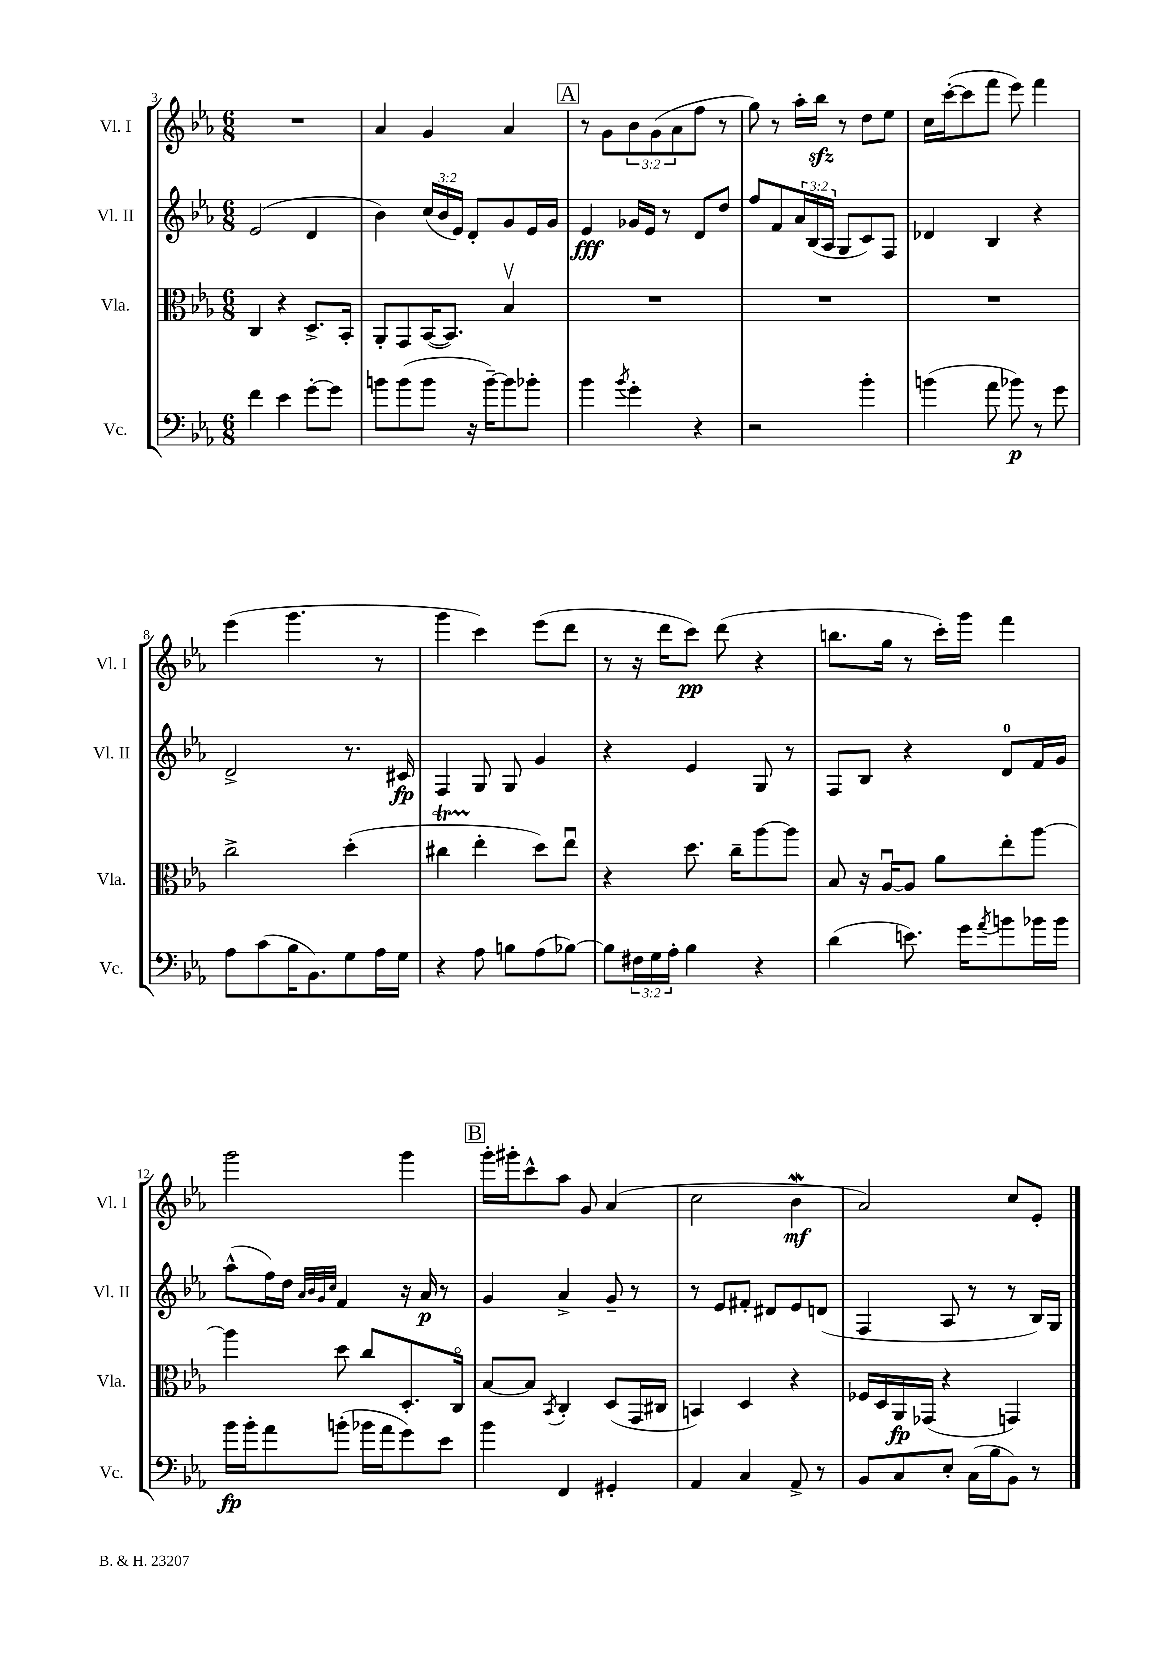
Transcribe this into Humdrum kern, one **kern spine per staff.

**kern	**kern	**kern	**kern
*staff4	*staff3	*staff2	*staff1
*clefF4	*clefC3	*clefG2	*clefG2
*k[b-e-a-]	*k[b-e-a-]	*k[b-e-a-]	*k[b-e-a-]
*M6/8	*M6/8	*M6/8	*M6/8
4f	4C	(2e-	2.r
4e-	4r	.	.
[8g'	8.D^	4d	.
8g]	.	.	.
.	16BB-'	.	.
=	=	=	=
8b	8AA-'	4b-)	4a-
(8b	8GG	.	.
8b	([16BB-	(24cc	4g
.	.	24b-	.
.	8.BB-])	.	.
.	.	24e-)	.
16r	.	8d'	.
[16b~)	.	.	.
8b]	4B-v	8g	4a-
8b-'	.	16e-	.
.	.	16g	.
=	=	=	=
4b-	2.r	4e-	8r
.	.	.	8g
8qb-	.	.	.
4g'	.	16g-	12b-
.	.	16e-	.
.	.	.	(12g
.	.	8r	.
.	.	.	12a-
4r	.	8d	8ff
.	.	8dd	8r
=	=	=	=
2r	2.r	8ff	8gg)
.	.	8f	8r
.	.	24a-	16aa-'
.	.	(24B-	.
.	.	.	16bb-
.	.	24A-	.
.	.	8G	8r
4b-'	.	8c)	8dd
.	.	8F	8ee-
=	=	=	=
(4b	2.r	4d-	16cc
.	.	.	([16ccc'
.	.	.	8ccc]
8a-	.	4B-	8fff
8b-)	.	.	8eee-)
8r	.	4r	4fff
8g	.	.	.
=	=	=	=
8A-	2cc^	2d^	(4eee-
(8c	.	.	.
16B-	.	.	4.ggg
8.BB-)	.	.	.
8G	(4dd'	8.r	.
16A-	.	.	8r
16G	.	16c#	.
=	=	=	=
4r	4cc#	4F	4ggg
8A-	4ee-'	8G	4ccc)
8B	.	8G	.
(8A-	8dd)	4g	(8eee-
[8B-)	8ee-u	.	8ddd
=	=	=	=
8B-]	4r	4r	8r
24F#	.	.	16r
24G	.	.	.
.	.	.	16ddd
24A-'	.	.	.
4B-	8.dd	4e-	8ccc)
.	.	.	(8ddd
.	16cc~	.	.
4r	[8aa-	8G	4r
.	8aa-]	8r	.
=	=	=	=
(4d	8B-	8F	8.bb
.	16r	8B-	.
.	[16A-u	.	16gg
8.e)	8A-]	4r	8r
.	8a-	.	16ccc')
16g	.	.	16ggg
8qa-	.	.	.
8b	8ee-'	8d	4fff
16b-	[8aa-	16f	.
16b-	.	16g	.
=	=	=	=
16b-	4aa-]	(8aa-^^	2ggg
16b-'	.	.	.
8a-	.	16ff)	.
.	.	16dd	.
.	.	32qqa-	.
.	.	32qqb-	.
.	.	32qqg	.
.	.	32qqcc	.
(8b'	8dd	4f	.
16b-	8cc	.	.
16a-	.	.	.
8g)	8.D'	16r	4ggg
.	.	16a-	.
8e-	.	8r	.
.	16Co	.	.
=	=	=	=
4b-	[8B-	4g	16ggg'
.	.	.	16ggg#'
.	8B-]	.	8ccc^^
.	8qBB-	.	.
4FF	4C'	4a-^	8aa-
.	.	.	8g
4GG#'	(8D	8g~	(4a-
.	16GG	8r	.
.	16C#	.	.
=	=	=	=
4AA-	4BB)	8r	2cc
.	.	8e-	.
4C	4D	8f#'	.
.	.	8d#	.
8AA-^	4r	8e-	4b-
8r	.	(8d	.
=	=	=	=
8BB-	16F-	4F	2a-)
.	16D	.	.
8C	16AA-	.	.
.	(16GG-	.	.
8E-'	4r	8A-	.
(16C	.	8r	.
16B-	.	.	.
8BB-)	4GG)	8r	8cc
8r	.	16B-)	8e-'
.	.	16G	.
==	==	==	==
*-	*-	*-	*-
